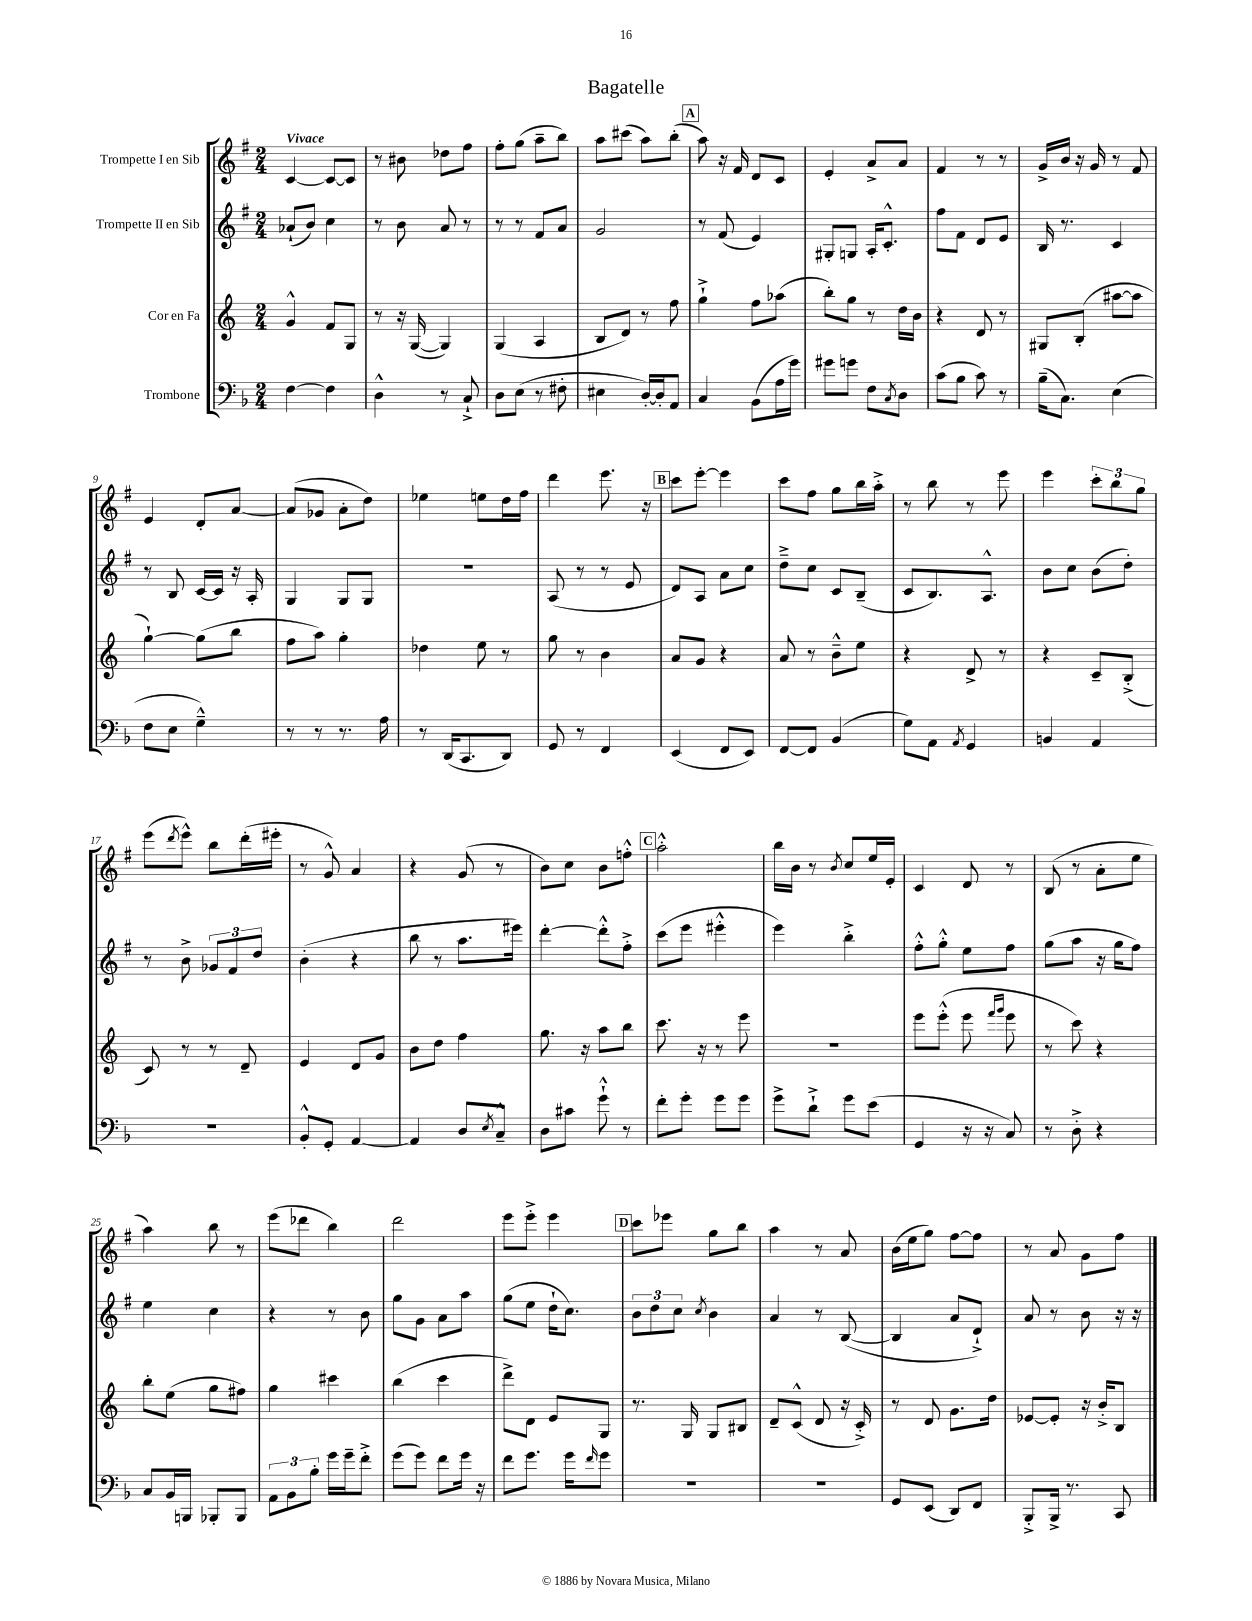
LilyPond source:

\header { title = "Bagatelle" }
<<
\new StaffGroup <<
\new Staff = "s0" \with { instrumentName = "Trompette I en Sib" } {
    \clef treble \key g \major \numericTimeSignature \time 2/4 \tempo "Vivace"
    c'4~ c'8~ c'8 |
    r8 bis'8 des''8 fis''8 |
    fis''8-. g''8( a''8-- b''8) |
    a''8 cis'''8( a''8) b''8-.( |
    \mark \markup { \box "A" } a''8) r16 fis'16 d'8 c'8 |
    e'4-. a'8-> a'8 |
    fis'4 r8 r8 |
    g'16-> b'16 r16 g'16 r8 fis'8 |
    e'4 d'8-. a'8~ |
    a'8( ges'8 a'8-. d''8) |
    ees''4 e''8 d''16 fis''16 |
    d'''4 e'''8. r16 |
    \mark \markup { \box "B" } c'''8 e'''8~-. e'''4 |
    c'''8 fis''8 g''8 b''16 a''16-.-> |
    r8 b''8 r8 e'''8 |
    e'''4 \tuplet 3/2 { c'''8-. b''8 g''8 } |
    e'''8( \acciaccatura { d'''8 } e'''8-^) b''8 d'''16-.( eis'''16-. |
    r8 g'8-^) a'4 |
    r4 g'8( r8 |
    b'8) c''8 b'8 f''8-.-^ |
    \mark \markup { \box "C" } a''2-.-^ |
    b''16 b'16 r8 \acciaccatura { b'8 } c''8 e''16 e'16-. |
    c'4 d'8 r8 |
    b8( r8 a'8-. e''8 |
    a''4) b''8 r8 |
    e'''8( des'''8 b''4) |
    d'''2 |
    e'''8 e'''8-.-> e'''4 |
    \mark \markup { \box "D" } c'''8 ees'''8 g''8 b''8 |
    a''4 r8 a'8 |
    b'16( e''16 g''8) fis''8~ fis''8 |
    r8 a'8 g'8 fis''8 \bar "|." |
}
\new Staff = "s1" \with { instrumentName = "Trompette II en Sib" } {
    \clef treble \key g \major \numericTimeSignature \time 2/4
    aes'8-!( b'8) c''4 |
    r8 b'8 a'8 r8 |
    r8 r8 fis'8 a'8 |
    g'2 |
    \mark \markup { \box "A" } r8 fis'8( e'4) |
    gis8-. g8 a16-. c'8.-.-^ |
    fis''8 fis'8 d'8 e'8 |
    b16 r8. c'4 |
    r8 b8 c'16~ c'16 r16 a16-. |
    g4 g8 g8 |
    R2 |
    a8( r8 r8 e'8 |
    \mark \markup { \box "B" } d'8) a8 a'8 c''8 |
    d''8---> c''8 c'8 b8--( |
    c'8 b8.) a8.-^ |
    b'8 c''8 b'8( d''8-.) |
    r8 b'8-> \tuplet 3/2 { ges'8 fis'8 d''8 } |
    b'4-.( r4 |
    b''8 r8 a''8. eis'''16) |
    d'''4~-. d'''8-.-^ fis''8-.-> |
    \mark \markup { \box "C" } c'''8( e'''8 eis'''4-.-^ |
    e'''4) b''4-.-> |
    fis''8-.-^ g''8-.-^ e''8 fis''8 |
    g''8( a''8 r16 g''16 fis''8) |
    e''4 c''4 |
    r4 r8 b'8 |
    g''8 g'8 a'8 a''8 |
    g''8( e''8 d''16-! c''8.) |
    \mark \markup { \box "D" } \tuplet 3/2 { b'8 d''8 c''8 } \acciaccatura { c''8 } b'4 |
    a'4 r8 b8~( |
    b4 a'8 d'8-!->) |
    a'8 r8 b'8 r16 r16 \bar "|." |
}
\new Staff = "s2" \with { instrumentName = "Cor en Fa" } {
    \clef treble \key c \major \numericTimeSignature \time 2/4
    g'4-^ f'8 g8 |
    r8 r16 g16~( g4) |
    g4( a4 |
    b8 d'8) r8 f''8 |
    \mark \markup { \box "A" } g''4-!-> f''8 aes''8( |
    b''8-.) g''8 r8 d''16 b'16 |
    r4 d'8 r8 |
    gis8 b8-.( ais''8~ ais''8 |
    g''4~-!) g''8( b''8 |
    f''8 a''8) g''4-. |
    des''4 e''8 r8 |
    g''8 r8 b'4 |
    \mark \markup { \box "B" } a'8 g'8 r4 |
    a'8 r8 b'8---^ e''8 |
    r4 d'8-> r8 |
    r4 c'8-- b8-.->( |
    c'8) r8 r8 d'8-- |
    e'4 d'8 g'8 |
    b'8 d''8 f''4 |
    g''8. r16 a''8 b''8 |
    \mark \markup { \box "C" } c'''8. r16 r8 e'''8 |
    R2 |
    e'''8 e'''8-.-^( e'''8 \grace { f'''16 g'''16 } e'''8 |
    r8 c'''8) r4 |
    b''8-. e''8( g''8 fis''8) |
    g''4 cis'''4 |
    b''4( c'''4 |
    d'''8->) d'8 e'8 g8 |
    \mark \markup { \box "D" } r8. g16 g8 bis8 |
    d'8-- c'8-^( d'8 r16 c'16-.->) |
    r8 d'8 g'8. d''16 |
    ees'8~ ees'8-. r16 b'16-.-> b8 \bar "|." |
}
\new Staff = "s3" \with { instrumentName = "Trombone" } {
    \clef bass \key f \major \numericTimeSignature \time 2/4
    f4~ f4 |
    d4-^ r8 c8-!-> |
    d8 e8( r8 fis8-. |
    eis4 d16~-.) d16-. a,8 |
    \mark \markup { \box "A" } c4 bes,8( a16 g'16) |
    gis'8 g'8 f8 \acciaccatura { c8 } d8 |
    c'8( bes8 c'8) r8 |
    bes16--( c8.) e4( |
    f8 e8 g4---^) |
    r8 r8 r8. a16 |
    r8 d,16( c,8. d,8) |
    g,8 r8 f,4 |
    \mark \markup { \box "B" } e,4( f,8 e,8) |
    f,8~ f,8 bes,4( |
    g8) a,8 \acciaccatura { a,8 } g,4 |
    b,4 a,4 |
    R2 |
    bes,8-.-^ g,8-. a,4~ |
    a,4 d8 \acciaccatura { e8 } c8---^ |
    d8 cis'8 g'8-!-^ r8 |
    \mark \markup { \box "C" } f'8-. g'8-. g'8 g'8 |
    g'8-> d'8-!-> g'8 e'8( |
    g,4 r16 r16 c8) |
    r8 d8-.-> r4 |
    c8 bes,16 b,,16 bes,,8-. bes,,8 |
    \tuplet 3/2 { a,8 bes,8 bes8-. } g'16 g'16-- f'8-.-> |
    g'8( g'8) f'8 g'16 r16 |
    f'8 g'8. g'16 \grace { f'16 } g'8 |
    \mark \markup { \box "D" } R2 |
    r2 |
    g,8 e,8( d,8) f,8 |
    bes,,8-.-> bes,,16-> r8. c,8 \bar "|." |
}
>>
>>
